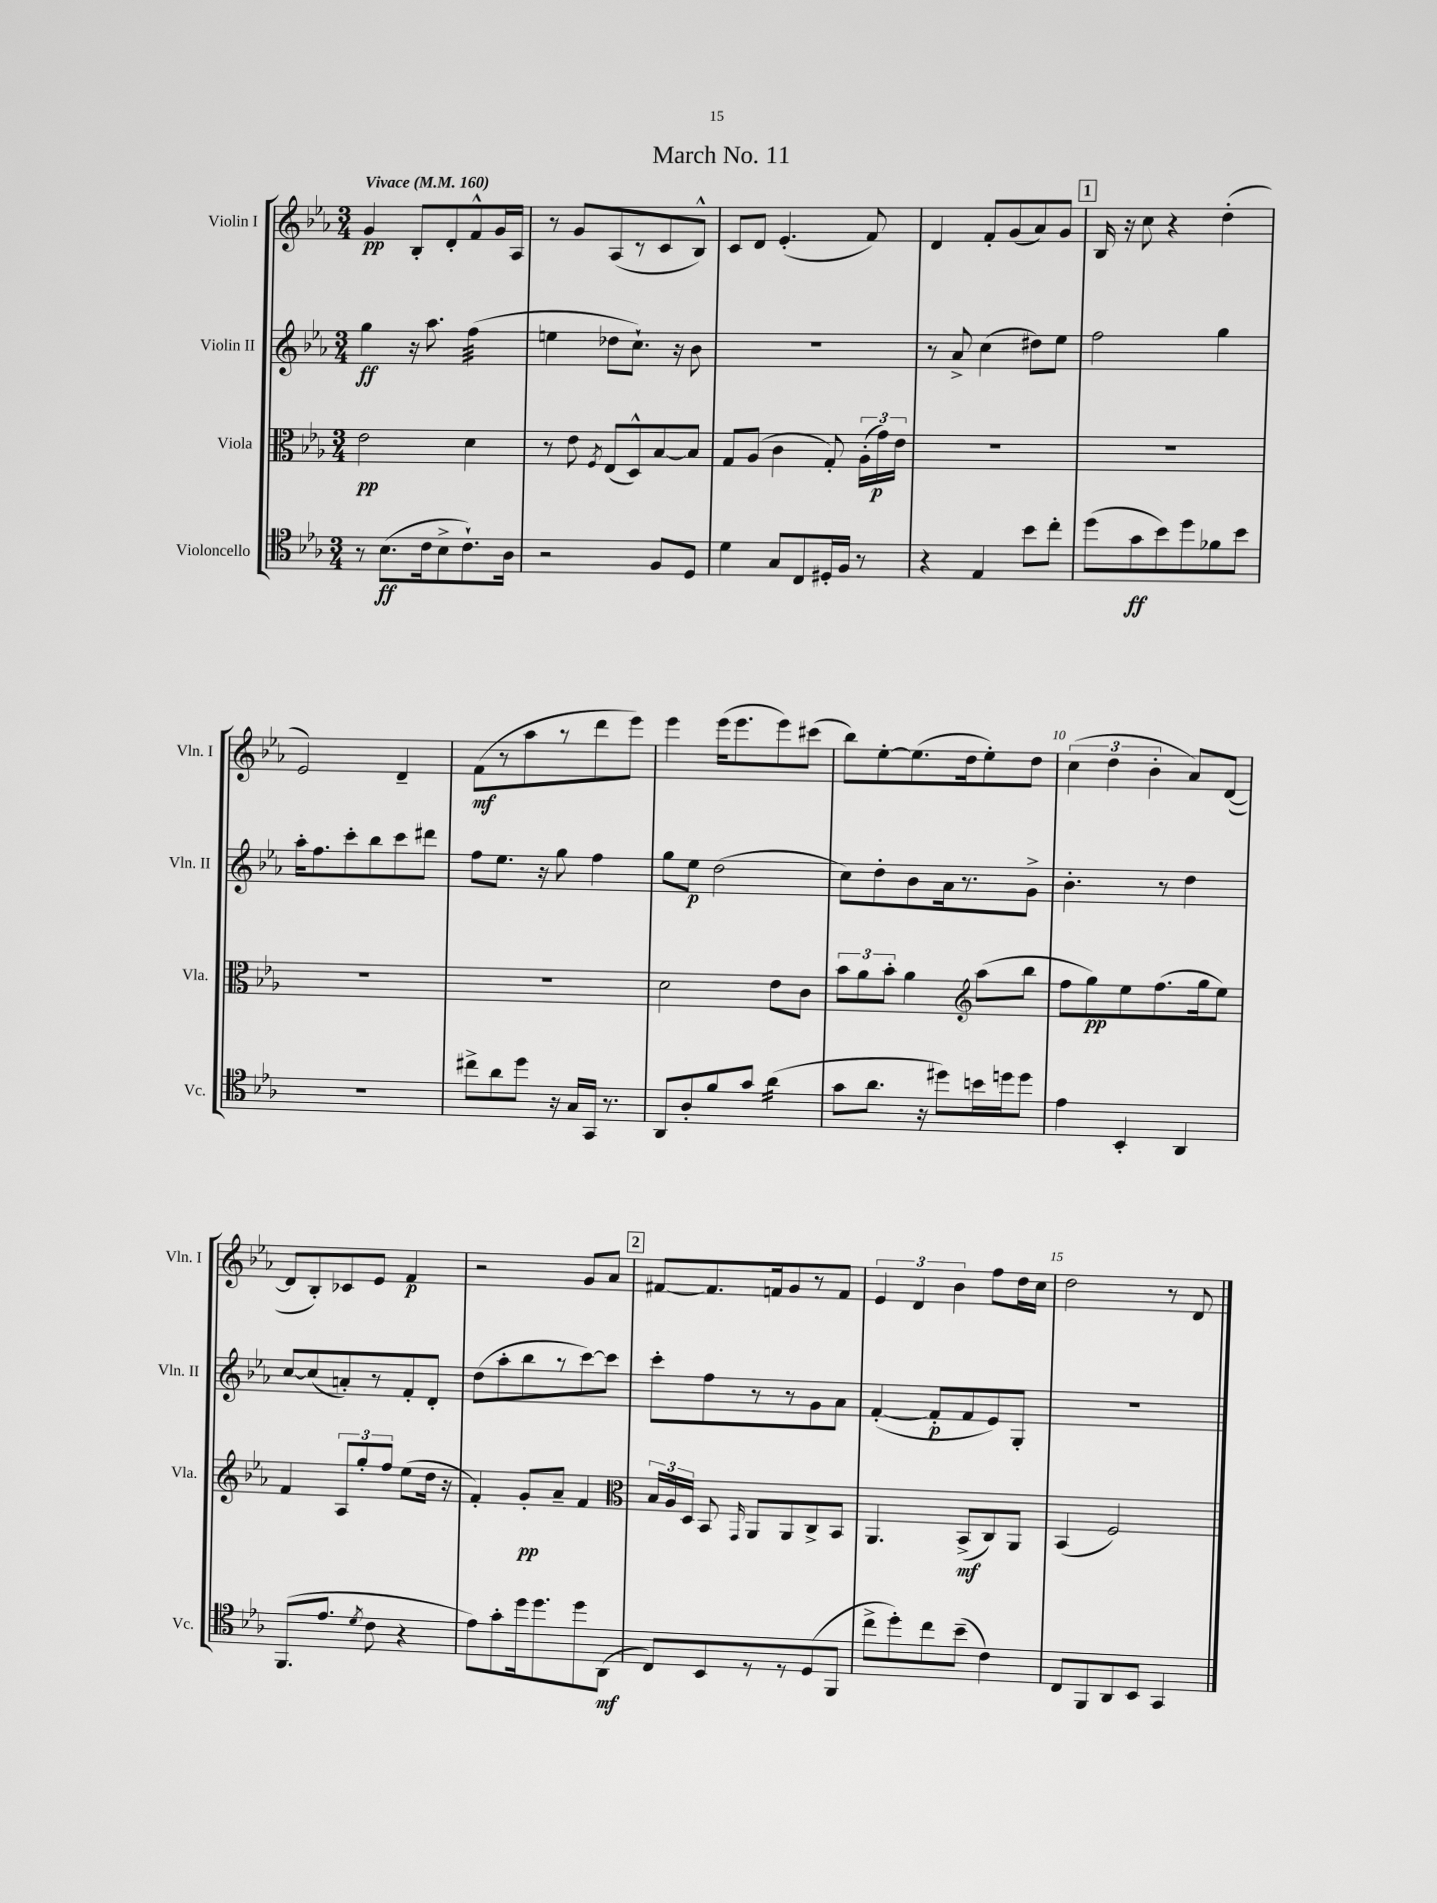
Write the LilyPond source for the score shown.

\header { title = "March No. 11" }
<<
\new StaffGroup <<
\new Staff = "s0" \with { instrumentName = "Violin I" shortInstrumentName = "Vln. I" } {
    \clef treble \key ees \major \numericTimeSignature \time 3/4 \tempo "Vivace" 4 = 160
    \autoBeamOff g'4\pp bes8[-. d'8-. f'8-^ g'16 aes16] |
    r8 g'8[ aes8( r8 c'8 bes8]-^) |
    c'8[ d'8] ees'4.-.( f'8) |
    d'4 f'8[-. g'8( aes'8) g'8] |
    \mark \markup { \box "1" } bes16 r16 c''8 r4 d''4-.( |
    ees'2) d'4-- |
    f'8[\mf( r8 aes''8 r8 d'''8 ees'''8]) |
    ees'''4 ees'''16[( ees'''8. ees'''8) cis'''8]( |
    bes''8[) ees''8~-. ees''8.( d''16 ees''8-.) d''8] |
    \tuplet 3/2 { c''4( d''4 bes'4-. } aes'8[) d'8]~( |
    d'8[ bes8-.) ces'8 ees'8] f'4\p |
    r2 g'8[ aes'8] |
    \mark \markup { \box "2" } fis'8[~ fis'8. f'16 g'8 r8 f'8] |
    \tuplet 3/2 { ees'4 d'4 bes'4 } f''8[ d''16 c''16] |
    d''2 r8 d'8 \bar "|." |
}
\new Staff = "s1" \with { instrumentName = "Violin II" shortInstrumentName = "Vln. II" } {
    \clef treble \key ees \major \numericTimeSignature \time 3/4
    \autoBeamOff g''4\ff r16 aes''8. f''4:32( |
    e''4 des''8[ c''8.]-!) r16 bes'8 |
    R2. |
    r8 aes'8-> c''4( dis''8[) ees''8] |
    \mark \markup { \box "1" } f''2 g''4 |
    aes''16[-. f''8. c'''8-. bes''8 c'''8 dis'''8] |
    f''8[ ees''8.] r16 g''8 f''4 |
    g''8[ ees''8]\p d''2( |
    c''8[) d''8-. bes'8 aes'16 r8. g'8]-> |
    bes'4.-. r8 d''4 |
    c''8[~ c''8( a'8-.) r8 f'8-. d'8]-. |
    d''8[( aes''8-. bes''8 r8 c'''8~) c'''8] |
    \mark \markup { \box "2" } c'''8[-. f''8 r8 r8 g'8 aes'8] |
    f'4~-.( f'8[-.\p f'8 ees'8) g8]-. |
    R2. \bar "|." |
}
\new Staff = "s2" \with { instrumentName = "Viola" shortInstrumentName = "Vla." } {
    \clef alto \key ees \major \numericTimeSignature \time 3/4
    \autoBeamOff ees'2\pp d'4 |
    r8 ees'8 \acciaccatura { f8 } ees8[( d8-^) bes8~ bes8] |
    g8[ aes8]( c'4 g8-.) \tuplet 3/2 { aes16[-.( g'16\p) ees'16] } |
    R2. |
    \mark \markup { \box "1" } R2. |
    R2. |
    R2. |
    d'2 ees'8[ c'8] |
    \tuplet 3/2 { bes'8[ aes'8 bes'8]-. } aes'4 \clef treble aes''8[( bes''8] |
    f''8[ g''8\pp) ees''8 f''8.( g''16 ees''8]) |
    f'4 \tuplet 3/2 { aes8[ g''8-. f''8] } ees''8[( d''16] r16 |
    f'4-.) g'8[-.\pp aes'8]-- f'4 |
    \mark \markup { \box "2" } \clef alto \tuplet 3/2 { bes16[ aes16 d16] } bes,8 \grace { g,16 } aes,8[ aes,8 c8-> bes,8] |
    aes,4. bes,8[->\mf( c8) aes,8] |
    bes,4( f2) \bar "|." |
}
\new Staff = "s3" \with { instrumentName = "Violoncello" shortInstrumentName = "Vc." } {
    \clef tenor \key ees \major \numericTimeSignature \time 3/4
    \autoBeamOff r8 bes8.[\ff( c'16 bes8-> c'8.-!) aes16] |
    r2 f8[ d8] |
    d'4 g8[ c8 dis16-. f16] r8 |
    r4 ees4 bes'8[ c''8]-. |
    \mark \markup { \box "1" } d''8[( g'8\ff bes'8) d''8 fes'8 bes'8] |
    R2. |
    cis''8[-> aes'8 d''8] r16 g16[ g,16] r8. |
    aes,8[ aes8-. f'8 g'8] aes'4:16( |
    g'8[ aes'8.] r16 dis''8[) b'16 d''16 d''8] |
    ees'4 bes,4-. aes,4 |
    f,8.[( ees'8.] \acciaccatura { d'8 } c'8 r4 |
    ees'8[) g'8-. d''16 d''8. d''8 aes,8]\mf( |
    \mark \markup { \box "2" } c8[) bes,8 r8 r8 d8( f,8] |
    c''8[-> d''8-.) c''8 bes'8]--( c'4) |
    c8[ f,8 aes,8 bes,8] g,4 \bar "|." |
}
>>
>>
\layout { \context { \Score \override BarNumber.break-visibility = ##(#f #t #t) barNumberVisibility = #(every-nth-bar-number-visible 5) } }
